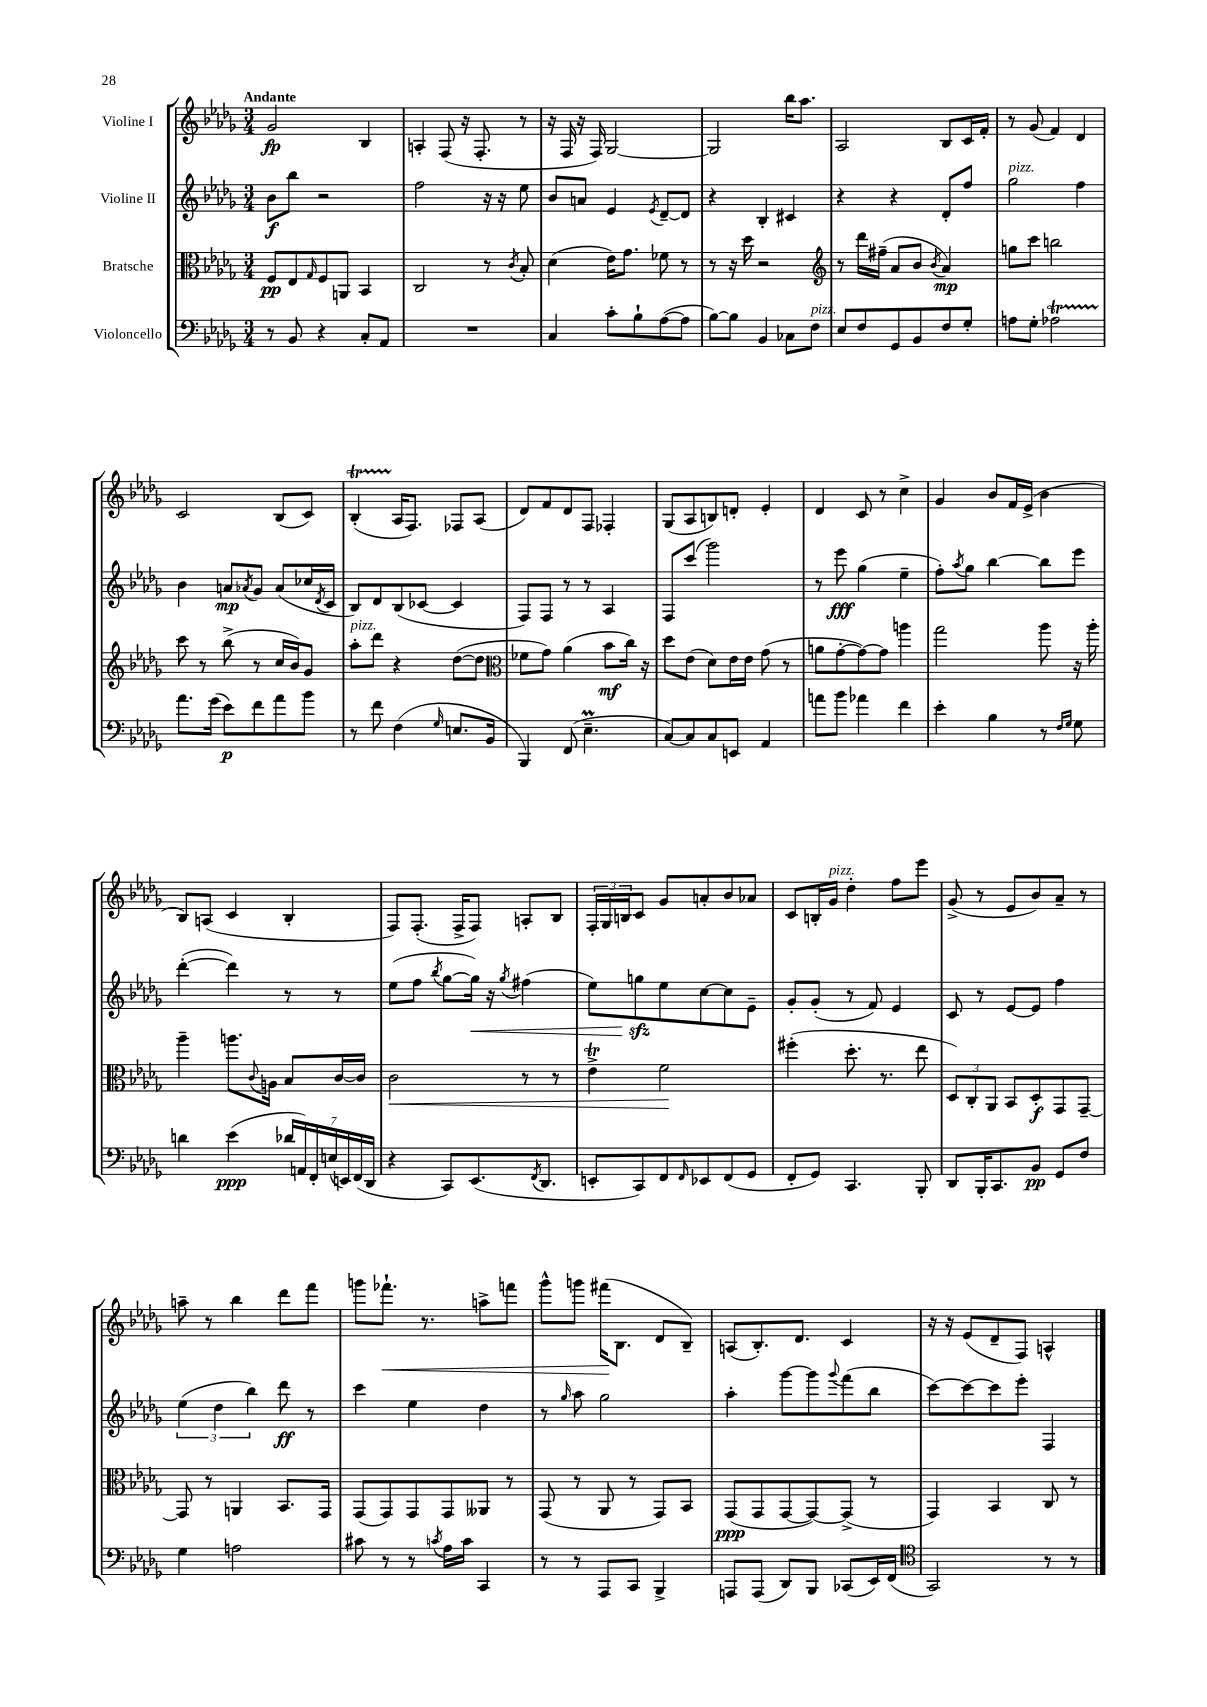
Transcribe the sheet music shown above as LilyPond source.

<<
\new StaffGroup <<
\new Staff = "s0" \with { instrumentName = "Violine I" } {
    \clef treble \key des \major \numericTimeSignature \time 3/4 \tempo "Andante"
    ges'2\fp bes4 |
    a4-. f8( r16 f8.-. r8 |
    r16 f16 r16 f16) ges2~ |
    ges2 bes''16 aes''8. |
    aes2 bes8 c'16 f'16-. |
    r8 ges'8( f'4) des'4 |
    c'2 bes8( c'8) |
    bes4-.\startTrillSpan( aes16\stopTrillSpan f8.) fes8 aes8( |
    des'8) f'8 des'8 f8 fes4-. |
    ges8( aes8 b8) d'8-. ees'4-. |
    des'4 c'8 r8 c''4-> |
    ges'4 bes'8 f'16 ees'16->( bes'4 |
    bes8) a8( c'4 bes4-. |
    f8) f8.-.( f16-> f8) a8-. bes8 |
    \tuplet 3/2 { f16-. ges16 b16 } c'8 ges'8 a'8-. bes'8 aes'8 |
    c'8 b16-. ges'16^\markup { \italic "pizz." } des''4-. f''8 ees'''8 |
    ges'8->( r8 ees'8 bes'8) aes'8-- r8 |
    a''8-- r8 bes''4 des'''8 f'''8 |
    g'''8 fes'''8.-!\< r8. a''8-> f'''8 |
    ges'''8-^ g'''8 fis'''16\!( bes8. des'8 bes8--) |
    a8( bes8.-.) des'8. c'4 |
    r16 r16 ees'8( des'8-- f8) a4-^ \bar "|." |
}
\new Staff = "s1" \with { instrumentName = "Violine II" } {
    \clef treble \key des \major \numericTimeSignature \time 3/4
    bes'8\f bes''8 r2 |
    f''2 r16 r16 ees''8 |
    bes'8 a'8 ees'4 \acciaccatura { ees'8 } des'8~-- des'8 |
    r4 bes4-. cis'4 |
    r4 r4 des'8-. f''8 |
    ges''2^\markup { \italic "pizz." } f''4 |
    bes'4 a'8\mp \acciaccatura { aes'8 } ges'8 aes'8( ces''16 \acciaccatura { des'8 } c'16 |
    bes8) des'8 bes8( ces'8~ ces'4 |
    f8) f8 r8 r8 aes4 |
    f8 c'''8( ges'''2) |
    r8 ees'''8\fff ges''4( ees''4-- |
    f''8-.) \acciaccatura { aes''8 } ges''8 bes''4~ bes''8 ees'''8 |
    des'''4~-.( des'''4) r8 r8 |
    ees''8( f''8 \acciaccatura { bes''8 } ges''8~ ges''16\<) r16 \acciaccatura { ges''8 } fis''4( |
    ees''8) g''8\sfz\! ees''8 c''8~ c''8 ees'8-- |
    ges'8-. ges'8-.( r8 f'8) ees'4 |
    c'8 r8 ees'8~ ees'8 f''4 |
    \tuplet 3/2 { ees''4( des''4 bes''4) } des'''8\ff r8 |
    c'''4 ees''4 des''4 |
    r8 \grace { ges''16 } aes''8 ges''2 |
    aes''4-. ges'''8~ ges'''8 \appoggiatura { ges'''8 } f'''8( bes''8 |
    c'''8~) c'''8~ c'''8 ees'''8-. f4 \bar "|." |
}
\new Staff = "s2" \with { instrumentName = "Bratsche" } {
    \clef alto \key des \major \numericTimeSignature \time 3/4
    f8\pp ees8 \grace { ges16 } f8 a,8 bes,4 |
    c2 r8 \acciaccatura { c'8 } bes8-. |
    des'4( ees'16) ges'8. fes'8 r8 |
    r8 r16 des''16 r2 |
    \clef treble r8 des'''16 fis''16--( aes'8 bes'8 \acciaccatura { bes'8 } aes'4\mp) |
    g''8 c'''8 b''2 |
    c'''8 r8 bes''8->( r8 c''16 bes'16) ges'8 |
    aes''8-.^\markup { \italic "pizz." } des'''8 r4 des''8~( des''8 |
    \clef alto fes'8 ges'8) aes'4( bes'8\mf c''16) r16 |
    des''8 ees'8( des'8) ees'16 ees'16 ges'8( r8 |
    a'8 ges'8~-. ges'8~) ges'8 a''4 |
    ges''2 aes''8 r16 aes''16-. |
    aes''4-- a''8. \appoggiatura { c'8 } a16 bes8 c'16~ c'16 |
    c'2\< r8 r8 |
    ees'4->\trill f'2\! |
    fis''4-.( des''8.-. r8. ees''8 |
    \tuplet 3/2 { des8) c8-. aes,8 } bes,8 des8-.\f ges,8 ges,8~-- |
    ges,8 r8 a,4 bes,8. ges,16 |
    ges,8( ges,8) ges,8 ges,8 aeses,8 r8 |
    ges,8( r8 aes,8 r8 ges,8) bes,8 |
    ges,8\ppp( ges,8 ges,8~ ges,8~) ges,8->( r8 |
    ges,4) bes,4 c8 r8 \bar "|." |
}
\new Staff = "s3" \with { instrumentName = "Violoncello" } {
    \clef bass \key des \major \numericTimeSignature \time 3/4
    r8 bes,8 r4 c8-. aes,8 |
    R2. |
    c4 c'8-. bes8-! aes8~( aes8 |
    bes8~) bes8 bes,4 ces8 f8^\markup { \italic "pizz." } |
    ees8 f8 ges,8 bes,8 f8 ges8-. |
    a8 ges8-. aes2\startTrillSpan |
    aes'8.\stopTrillSpan ges'16( ees'8\p) f'8 aes'8 bes'8 |
    r8 f'8 f4( \grace { ges16 } e8. bes,16 |
    bes,,4) f,8( ees4.--\prall |
    c8~) c8 c8 e,8 aes,4 |
    a'8 bes'8 aes'4 f'4 |
    ees'4-. bes4 r8 \grace { f16 ges16 } ges8 |
    d'4 ees'4\ppp( \tuplet 7/4 { des'16 a,16) f,16-. e16( e,16) f,16( des,16 } |
    r4 c,8) ees,8.( \acciaccatura { f,8 } des,8. |
    e,8-. c,8) f,8 \grace { f,16 } ees,8 f,8( ges,8 |
    f,8-. ges,8) c,4. bes,,8-. |
    des,8 bes,,16-. c,8. bes,8\pp ges,8 f8 |
    ges4 a2 |
    cis'8 r8 r8 \acciaccatura { c'8 } aes16 c'16 c,4 |
    r8 r8 aes,,8 c,8 bes,,4-> |
    a,,8 a,,8( des,8) bes,,8 ces,8( ees,16) f,16( |
    \clef tenor ges,2) r8 r8 \bar "|." |
}
>>
>>
\layout { \context { \Score \remove "Bar_number_engraver" } }
